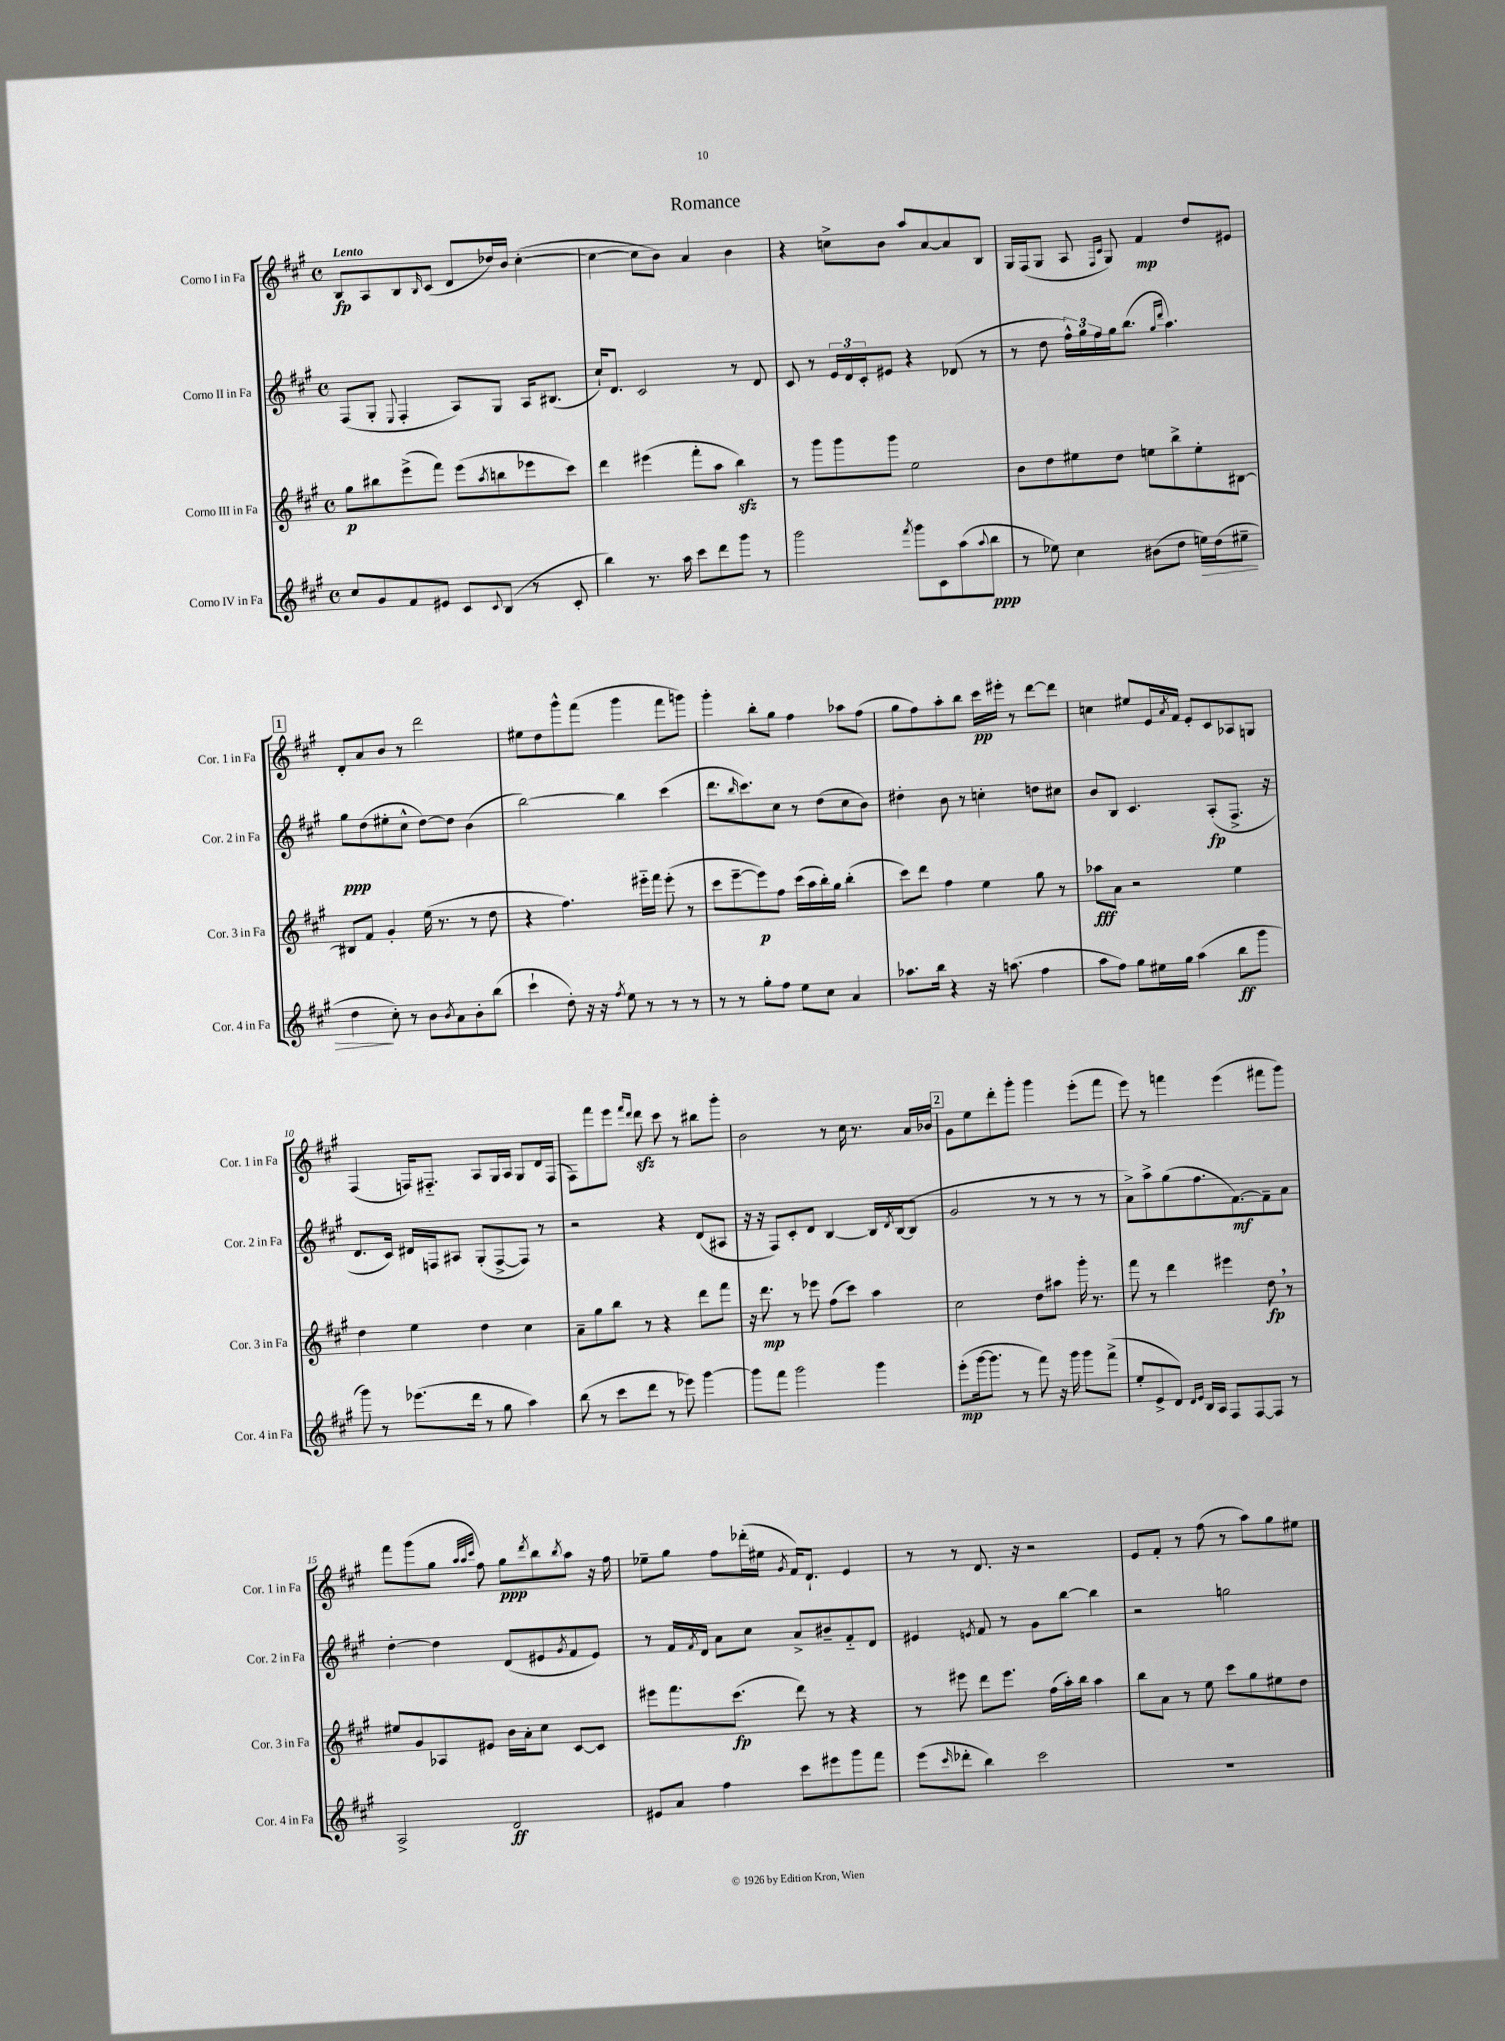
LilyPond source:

\header { title = "Romance" }
<<
\new StaffGroup <<
\new Staff = "s0" \with { instrumentName = "Corno I in Fa" shortInstrumentName = "Cor. 1 in Fa" } {
    \clef treble \key a \major \defaultTimeSignature \time 4/4 \tempo "Lento"
    b8\fp a8 b8 \grace { b16 } cis'8( d'8 des''16) b'16 cis''4~-.( |
    cis''4~ cis''8 b'8) a'4 b'4 |
    r4 c''8-> b'8 a''8 a'8~ a'8 b8 |
    gis16 fis16( gis8 a8 \grace { fis16 cis'16 } gis8) fis'4\mp d''8 eis'8 |
    \mark \markup { \box "1" } d'8-. a'8 b'8 r8 d'''2 |
    eis''8 d''8 gis'''8-^ fis'''8( gis'''4 fis'''8 g'''8) |
    gis'''4-. b''8-. gis''8 fis''4 aes''8 fis''8( |
    gis''8 fis''8) a''8-. b''8 cis'''16\pp eis'''16-. r8 d'''8~ d'''8 |
    c''4 eis''8 e'16 \acciaccatura { a'8 } fis'16 e'8-. cis'8 aes8 g8 |
    fis4( f16) fis8.-_ a8 gis16 a16 gis8 d'16 fis16( |
    fis8) fis'''8 e'''8 \grace { fis'''16 d'''16 } d'''8\sfz cis'''8 r8 bis''8 gis'''8-. |
    b'2 r8 cis''16 r8. a'16 bes'16 |
    \mark \markup { \box "2" } gis'8 e''8 d'''8-. gis'''8-. gis'''4 e'''8-.( fis'''8 |
    e'''8) r8 f'''4 e'''4( fis'''8 gis'''8) |
    fis'''8 gis'''8( gis''8 \grace { a''32 a''32 cis'''32 } fis''8) gis''8\ppp \acciaccatura { d'''8 } b''8 \acciaccatura { b''8 } a''8 r16 fis''16 |
    ees''8-- gis''8 fis''8 des'''16-.( eis''16 \acciaccatura { gis'8 } fis'16) d'8.-! e'4 |
    r8 r8 d'8. r16 r2 |
    e'8 fis'8-. r8 fis''8( r8 a''8) gis''8 eis''8 \bar "|." |
}
\new Staff = "s1" \with { instrumentName = "Corno II in Fa" shortInstrumentName = "Cor. 2 in Fa" } {
    \clef treble \key a \major \defaultTimeSignature \time 4/4
    fis8( gis8-. \appoggiatura { e8 } fis4-. a8) gis8 a16 bis8.( |
    cis''16-!) d'8. cis'2 r8 d'8 |
    cis'8 r8 \tuplet 3/2 { e'16 d'16 cis'16-. } eis'8 r4 des'8( r8 |
    r8 d''8 \tuplet 3/2 { fis''16-^) gis''16 fis''16 } gis''16 b''8.( \grace { gis''16 d'''16 } a''4.) |
    \mark \markup { \box "1" } gis''8\ppp d''8( eis''8-. cis''8-^ d''8~) d''8 b'4( |
    b''2~) b''4 cis'''4( |
    d'''8. \grace { b''16 } cis'''8.) cis''8 r8 d''8( cis''8 b'8) |
    dis''4-. b'8 r8 c''4-. d''8 cis''8 |
    b'8 b8 cis'4. a8-.\fp( fis8.-> r16 |
    d'8. cis'16) dis'16 f16 ais8 gis8-.( f8~-> f8) r8 |
    r2 r4 d'8( ais8 |
    r16 r16 fis8) cis'8-. d'8 b4~ b16 \acciaccatura { d'8 } b16~( b8 |
    \mark \markup { \box "2" } gis'2 r8 r8 r8 r8 |
    a'8->) a''8-> gis''8( fis''8. fis'8.~\mf) fis'8-- a'8 |
    d''4~-. d''4 d'8( eis'8 \acciaccatura { gis'8 } fis'8 eis'8) |
    r8 fis'16 \acciaccatura { fis'8 } d'16 a'8 cis''8 a'8-> bis'8-- fis'8-_ d'8 |
    eis'4 \acciaccatura { e'8 } fis'8 r8 gis'8 b''8~ b''4 |
    r2 g''2 \bar "|." |
}
\new Staff = "s2" \with { instrumentName = "Corno III in Fa" shortInstrumentName = "Cor. 3 in Fa" } {
    \clef treble \key a \major \defaultTimeSignature \time 4/4
    gis''8\p bis''8 e'''8->( fis'''8) e'''8( \acciaccatura { a''8 } b''8 ees'''8 cis'''8) |
    d'''4 eis'''4( fis'''8-. a''8 b''4\sfz) |
    r8 gis'''8 gis'''8 gis'''8 e''2 |
    b'8 d''8 eis''8 d''8 e''8 b''8-> e''8-. bis8~ |
    \mark \markup { \box "1" } bis8 fis'8 gis'4-. e''16( r8. r8 d''8 |
    r4 fis''4.) eis'''16-_ fis'''16 eis'''8-.( r8 |
    cis'''8 e'''8~-- e'''8\p) fis''8 cis'''16( a''16 b''16-.) gis''16 b''4-.( |
    cis'''8) d'''8 fis''4 e''4 gis''8 r8 |
    aes''8\fff a'8 r2 e''4 |
    d''4 e''4 d''4 cis''4 |
    a'8-- gis''8 b''8 r8 r4 d'''8 fis'''8 |
    r16 d'''8.\mp r8 ees'''8 fis''8( cis'''8) a''4 |
    \mark \markup { \box "2" } cis''2 d''8 ais''8 gis'''16-. r8. |
    fis'''8 r8 d'''4 eis'''4 d''8\fp \breathe r8 |
    eis''8 gis'8 aes8 eis'8 b'16 a'16-. cis''8 cis'8~ cis'8 |
    eis'''8 fis'''8. cis'''8.\fp( d'''8) r8 r4 |
    r8 eis'''8 d'''8 eis'''8. fis''16( a''16-.) b''16 a''4 |
    b''8 a'8 r8 e''8 cis'''8 gis''8 eis''8 d''8 \bar "|." |
}
\new Staff = "s3" \with { instrumentName = "Corno IV in Fa" shortInstrumentName = "Cor. 4 in Fa" } {
    \clef treble \key a \major \defaultTimeSignature \time 4/4
    cis''8 gis'8 fis'8 eis'8 cis'8 \appoggiatura { cis'8 } b8( r8 cis'8-. |
    b''4) r8. a''16 cis'''8 d'''8 gis'''8 r8 |
    gis'''2 \acciaccatura { fis'''8 } gis'''8 cis'8 a''8( \appoggiatura { a''8 } b''8\ppp |
    r8 ees''8) cis''4 bis'8( d''8 e''16\>) d''16( eis''8-- |
    \mark \markup { \box "1" } d''4\! cis''8-.) r8 b'8 \acciaccatura { b'8 } a'8 b'8-. b''8( |
    cis'''4-! d''8-.) r16 r16 \acciaccatura { fis''8 } e''8 r8 r8 r8 |
    r8 r8 gis''8-. fis''8 e''8 cis''8 a'4 |
    aes''8. b''16 r4 r16 a''8.( fis''4 |
    a''8 fis''8) gis''8 eis''16 gis''16 a''4( b''8\ff gis'''8 |
    gis'''8) r8 ees'''8.( d'''16 r8 gis''8 a''4) |
    b''8( r8 cis'''8 d'''8 r8 ees'''8) gis'''4~ |
    gis'''8 fis'''8 gis'''2 gis'''4 |
    \mark \markup { \box "2" } e'''8-.\mp( gis'''16~ gis'''8. r8 fis'''8) r16 gis'''16 gis'''8 fis'''8->( |
    e''8-. e'8-> d'8) \grace { d'16 e'16 } b16 a16 fis8 fis8~ fis8 r8 |
    a2-> d'2\ff |
    eis'8 a'8 fis''4 cis'''8 eis'''8 gis'''8 fis'''8 |
    e'''8( \grace { cis'''16 } des'''8-. b''4) cis'''2 |
    R1 \bar "|." |
}
>>
>>
